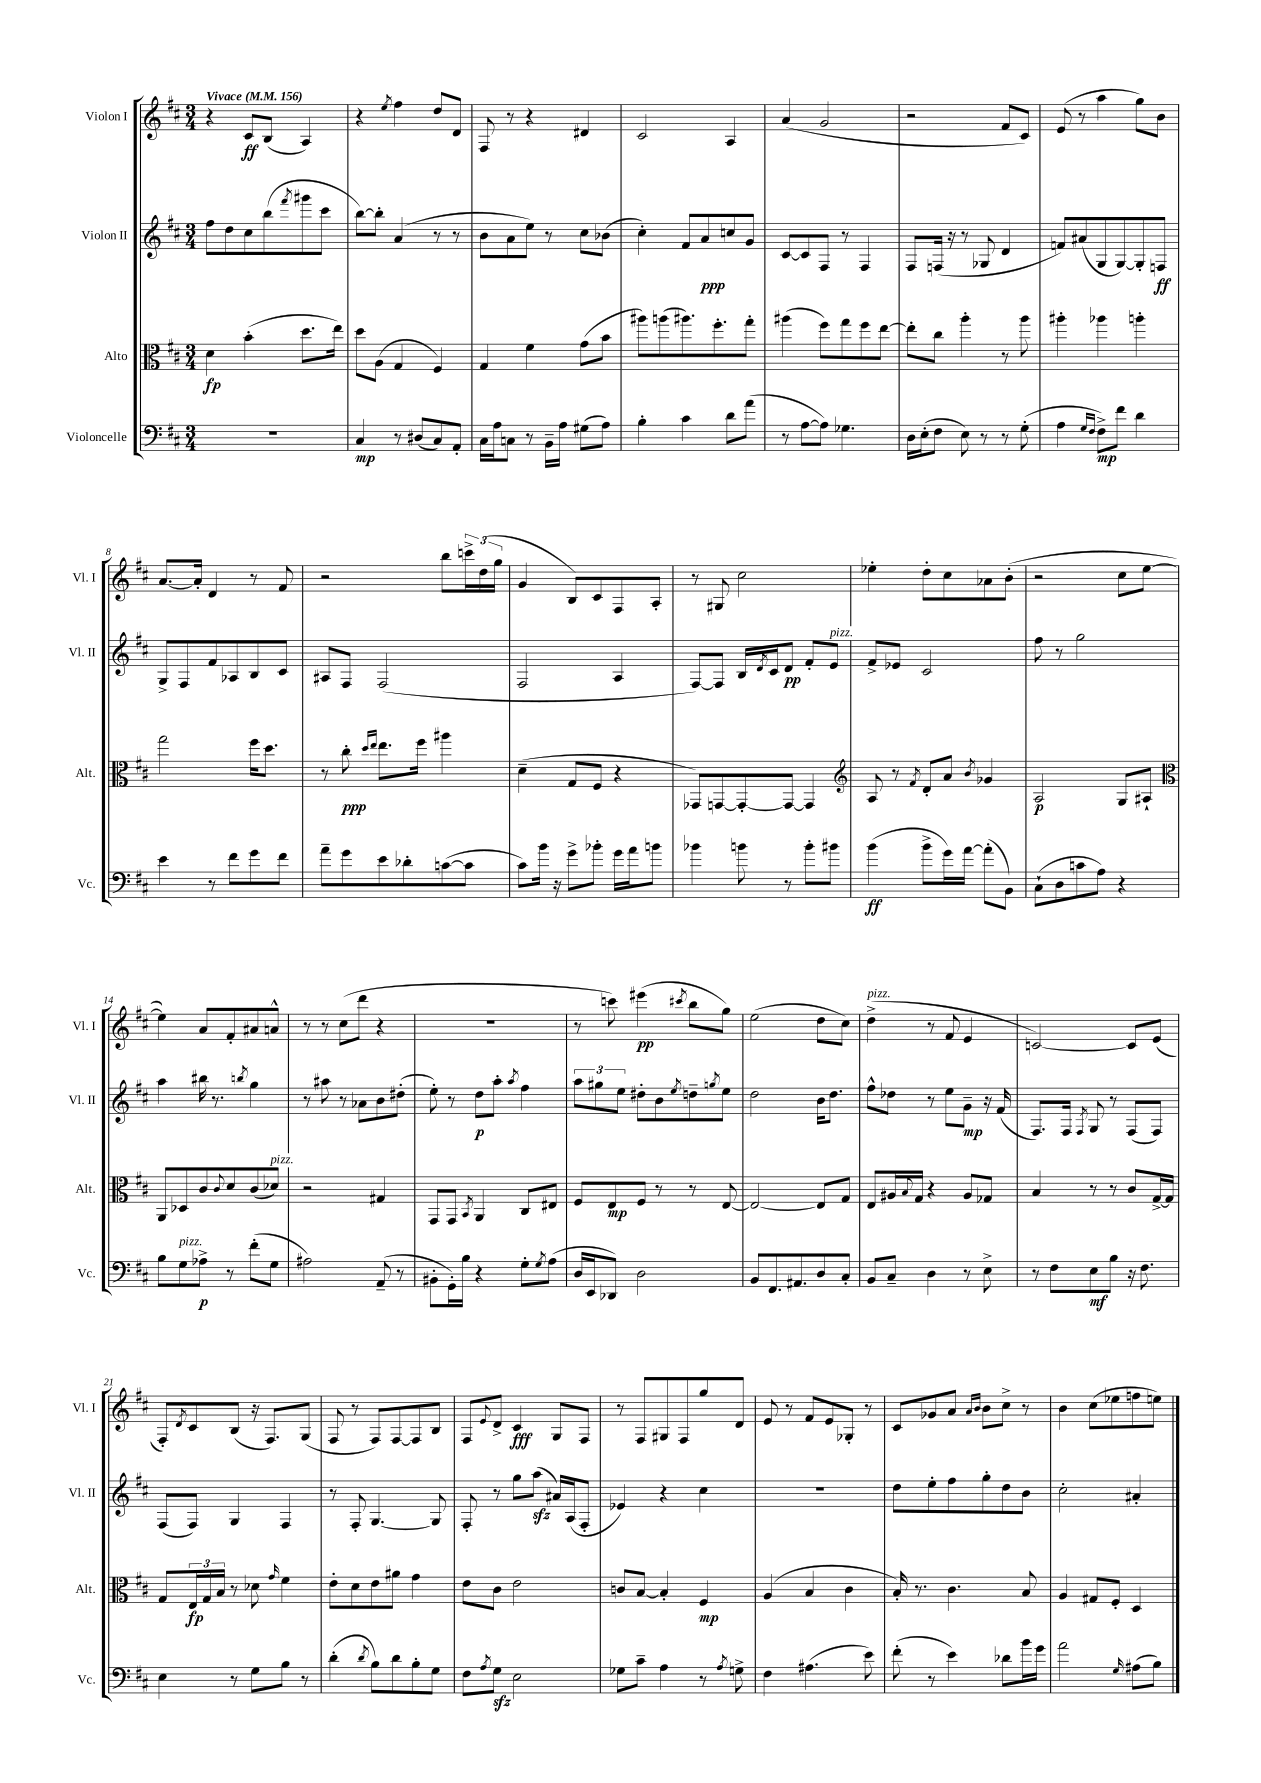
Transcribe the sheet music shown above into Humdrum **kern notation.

**kern	**dynam	**kern	**dynam	**kern	**dynam	**kern	**dynam
*part4	*part4	*part3	*part3	*part2	*part2	*part1	*part1
*staff4	*staff4	*staff3	*staff3	*staff2	*staff2	*staff1	*staff1
*I"Violoncelle	*	*I"Alto	*	*I"Violon II	*	*I"Violon I	*
*I'Vc.	*	*I'Alt.	*	*I'Vl. II	*	*I'Vl. I	*
*clefF4	*	*clefC3	*	*clefG2	*	*clefG2	*
*k[f#c#]	*	*k[f#c#]	*	*k[f#c#]	*	*k[f#c#]	*
*M3/4	*	*M3/4	*	*M3/4	*	*M3/4	*
*MM156	*	*MM156	*	*MM156	*	*MM156	*
=1	=1	=1	=1	=1	=1	=1	=1
!	!	!	!	!	!	!LO:TX:a:B:t=Vivace	!
2.r	.	4d\	fp	8ff#\L	.	4r	.
.	.	.	.	8dd\	.	.	.
.	.	(4b'\	.	8cc#\	.	8c#/L	ff
.	.	.	.	(8bb\	.	(8B/J	.
.	.	.	.	8qfff#/	.	.	.
.	.	8.dd\L	.	8ggg#X\	.	4A/)	.
.	.	.	.	8ccc#\J	.	.	.
.	.	16ee\Jk)	.	.	.	.	.
=2	=2	=2	=2	=2	=2	=2	=2
4C#/	mp	8dd\L	.	[8bb\L)	.	4r	.
.	.	(8A\J	.	8bb'\J]	.	.	.
.	.	.	.	.	.	8qee/	.
8r	.	4G/	.	(4a/	.	4ff#\	.
(8D#X/L	.	.	.	.	.	.	.
8C#/)	.	4F#/)	.	8r	.	8dd/L	.
8AA'/J	.	.	.	8r	.	8d/J	.
=3	=3	=3	=3	=3	=3	=3	=3
16C#\LL	.	4G/	.	8b\L	.	8F#/	.
16A\J	.	.	.	.	.	.	.
8Cn\J	.	.	.	8a\	.	8r	.
8r	.	4f#\	.	8ee\J)	.	4r	.
16BB~\LL	.	.	.	8r	.	.	.
16A\JJ	.	.	.	.	.	.	.
(8G#X\L	.	(8g\L	.	8cc#\L	.	4d#X/	.
8A\J)	.	8b\J	.	(8b-X\J	.	.	.
=4	=4	=4	=4	=4	=4	=4	=4
4B'\	.	8aa#X\L)	.	4cc#'\)	.	2c#/	.
.	.	(8aan\	.	.	.	.	.
4c#\	.	8.aa#X\)	.	8f#/L	.	.	.
.	.	.	.	8a/	ppp	.	.
.	.	8.ff#'\	.	.	.	.	.
8d\L	.	.	.	8ccn/	.	4A/	.
(8a\J	.	8gg'\J	.	8g/J	.	.	.
=5	=5	=5	=5	=5	=5	=5	=5
8r	.	(4aa#X\	.	[8c#/L	.	(4a/	.
[8A\L	.	.	.	8c#/]	.	.	.
8A\J])	.	8ff#\L)	.	8F#/J	.	2g/	.
4.G-X\	.	8gg\	.	8r	.	.	.
.	.	8ff#\	.	4F#/	.	.	.
.	.	[8ee\J	.	.	.	.	.
=6	=6	=6	=6	=6	=6	=6	=6
16D\LL	.	8ee'\L]	.	8F#/L	.	2r	.
(16E'\J	.	.	.	.	.	.	.
8F#\J	.	8cc#\J	.	(16Fn/Jk	.	.	.
.	.	.	.	16r	.	.	.
8E\)	.	4aa'\	.	8r	.	.	.
8r	.	.	.	8G-X/	.	.	.
8r	.	8r	.	4d/	.	8f#/L	.
(8G'\	.	8aa\	.	.	.	8c#/J)	.
=7	=7	=7	=7	=7	=7	=7	=7
4A\	.	4aa#X'\	.	8fn/L)	.	(8e/	.
.	.	.	.	(8a#X/	.	8r	.
16qqG/LL	.	.	.	.	.	.	.
16qqF#/JJ	.	.	.	.	.	.	.
8F#^\L)	mp	4aa-X\	.	8G/	.	4aa\	.
8f#\J	.	.	.	[8G/)	.	.	.
4d\	.	4aan'\	.	8G'/]	.	8gg\L)	.
.	.	.	.	8Fn/J	ff	8b\J	.
!!LO:LB:g=z
=8	=8	=8	=8	=8	=8	=8	=8
4e\	.	2gg\	.	8G^/L	.	[8.a/L	.
.	.	.	.	8F#/	.	.	.
.	.	.	.	.	.	16a'/Jk]	.
8r	.	.	.	8f#/	.	4d/	.
8f#\L	.	.	.	8A-X/	.	.	.
8g\	.	16ff#\KL	.	8B/	.	8r	.
.	.	8.dd\J	.	.	.	.	.
8f#\J	.	.	.	8c#/J	.	8f#/	.
=9	=9	=9	=9	=9	=9	=9	=9
8a~\L	.	8r	.	8A#X/L	.	2r	.
8g\	.	8cc#'\	ppp	8F#/J	.	.	.
.	.	16qqdd/LL	.	.	.	.	.
.	.	16qqee/JJ	.	.	.	.	.
8e\	.	8.ee\L	.	(2F#/	.	.	.
8d-X'\	.	.	.	.	.	.	.
.	.	16ff#\Jk	.	.	.	.	.
([8cn\	.	4aa#X\	.	.	.	8bb\L	.
8c\J]	.	.	.	.	.	24cccn^\L	.
.	.	.	.	.	.	(24dd\	.
.	.	.	.	.	.	24gg\JJ	.
=10	=10	=10	=10	=10	=10	=10	=10
8c#\L)	.	(4d~\	.	2F#/	.	4g/	.
16b\Jk	.	.	.	.	.	.	.
16r	.	.	.	.	.	.	.
8g^\L	.	8G/L	.	.	.	8B/L)	.
8b-X'\J	.	8F#/J	.	.	.	8c#/	.
16g\LL	.	4r	.	4A/	.	8F#/	.
16a\J	.	.	.	.	.	.	.
8bn\J	.	.	.	.	.	8A'/J	.
=11	=11	=11	=11	=11	=11	=11	=11
4b-X\	.	8GG-X/L)	.	[8F#/L)	.	8r	.
.	.	[8GGn/	.	8F#/J]	.	8G#X/	.
8bn\	.	8GG'/_	.	16B/LL	.	2cc#\	.
.	.	.	.	8qd/	.	.	.
.	.	.	.	16c#/J	.	.	.
8r	.	8GG/J_	.	8d/J	pp	.	.
8b'\L	.	4GG/]	.	8f#'/L	.	.	.
!	!	!	!	!LO:TX:a:i:t=pizz.	!	!	!
8b#X\J	.	.	.	8e/J	.	.	.
=12	=12	=12	=12	=12	=12	=12	=12
*	*	*clefG2	*	*	*	*	*
(4b\	ff	8A/	.	8f#^/L	.	4ee-X'\	.
.	.	8r	.	8e-X/J	.	.	.
.	.	8qf#/	.	.	.	.	.
8b^\L	.	8d'/L	.	2c#/	.	8dd'\L	.
16g\L)	.	8a/J	.	.	.	8cc#\	.
[16a\JJ	.	.	.	.	.	.	.
.	.	8qb/	.	.	.	.	.
(8a'\L]	.	4g-X/	.	.	.	8a-X\	.
8BB\J)	.	.	.	.	.	(8b'\J	.
=13	=13	=13	=13	=13	=13	=13	=13
(8C#`\L	.	2A/	p	8ff#\	.	2r	.
8D\	.	.	.	8r	.	.	.
8cn\	.	.	.	2gg\	.	.	.
8A\J)	.	.	.	.	.	.	.
4r	.	8G/L	.	.	.	8cc#\L	.
.	.	8A#X`/J	.	.	.	[8ee\J	.
!!LO:LB:g=z
=14	=14	=14	=14	=14	=14	=14	=14
*	*	*clefC3	*	*	*	*	*
8B\L	.	8AA/L	.	4aa\	.	4ee\])	.
!LO:TX:a:i:t=pizz.	!	!	!	!	!	!	!
8G\	.	8D-X/	.	.	.	.	.
8A-X^\J	p	8c#/	.	16bb#X\	.	8a/L	.
.	.	.	.	8.r	.	.	.
.	.	8qqc#/	.	.	.	.	.
8r	.	8d/	.	.	.	8f#'/	.
.	.	.	.	8qbbn/	.	.	.
(8f#'\L	.	(8c#/	.	4gg\	.	8a#X/	.
!	!	!LO:TX:a:i:t=pizz.	!	!	!	!	!
8G\J	.	8d-X/J)	.	.	.	8an^^/J	.
=15	=15	=15	=15	=15	=15	=15	=15
2A#X\)	.	2r	.	8r	.	8r	.
.	.	.	.	8aa#X\	.	8r	.
.	.	.	.	8r	.	(8cc#\L	.
.	.	.	.	8a-X\L	.	8ddd\J	.
(8AA~/	.	4G#X/	.	8b\	.	4r	.
8r	.	.	.	(8dd#X'\J	.	.	.
=16	=16	=16	=16	=16	=16	=16	=16
8BB#X'\L	.	8GG/L	.	8ee'\)	.	2.r	.
16GG'\L)	.	8GG/J	.	8r	.	.	.
16B\JJ	.	.	.	.	.	.	.
.	.	8qBB/	.	.	.	.	.
4r	.	4AA/	.	8dd\L	p	.	.
.	.	.	.	8aa'\J	.	.	.
.	.	.	.	8qaa/	.	.	.
8G'\L	.	8C#/L	.	4ff#\	.	.	.
8qG/	.	.	.	.	.	.	.
(8A\J	.	8E#X/J	.	.	.	.	.
=17	=17	=17	=17	=17	=17	=17	=17
16D/LL	.	8F#/L	.	12aa\L	.	8r	.
16EE/J	.	.	.	.	.	.	.
.	.	.	.	12gg#X\	.	.	.
8DD-X/J)	.	8E/	mp	.	.	8cccn\)	.
.	.	.	.	12ee\J	.	.	.
2D\	.	8F#/J	.	8dd#X'\L	.	(4eee#X\	pp
.	.	8r	.	8b\	.	.	.
.	.	.	.	8qee/	.	8qccc#X/	.
.	.	8r	.	8ddn~\	.	8bb\L	.
.	.	.	.	8qggn/	.	.	.
.	.	[8E/	.	8ee\J	.	8gg\J)	.
=18	=18	=18	=18	=18	=18	=18	=18
8BB/L	.	2E/_	.	2dd\	.	(2ee\	.
8.FF#/	.	.	.	.	.	.	.
8.AA#X/	.	.	.	.	.	.	.
8D/	.	8E/L]	.	16b\KL	.	8dd\L	.
.	.	.	.	8.dd\J	.	.	.
8C#'/J	.	8G/J	.	.	.	8cc#\J)	.
=19	=19	=19	=19	=19	=19	=19	=19
!	!	!	!	!	!	!LO:TX:a:i:t=pizz.	!
8BB/L	.	8E/L	.	8ff#^^\L	.	(4dd^\	.
8C#~/J	.	16A#X/L	.	8dd-X\J	.	.	.
.	.	8qqB/	.	.	.	.	.
.	.	16G/JJ	.	.	.	.	.
4D\	.	4r	.	8r	.	8r	.
.	.	.	.	8ee\L	.	8f#/	.
8r	.	8A#/L	.	8g~\J	mp	4e/	.
8E^\	.	8G-X/J	.	16r	.	.	.
.	.	.	.	(16f#/	.	.	.
=20	=20	=20	=20	=20	=20	=20	=20
8r	.	4B/	.	8.F#/L)	.	[2cn/)	.
8F#\L	.	.	.	.	.	.	.
.	.	.	.	16F#/Jk	.	.	.
.	.	.	.	8qF#/	.	.	.
8E\	mf	8r	.	8G/	.	.	.
8B\J	.	8r	.	8r	.	.	.
16r	.	8c#/L	.	(8F#/L	.	8c/L]	.
8.F#\	.	.	.	.	.	.	.
.	.	[16G^/L	.	8F#/J)	.	(8e/J	.
.	.	16G/JJ]	.	.	.	.	.
!!LO:LB:g=z
=21	=21	=21	=21	=21	=21	=21	=21
4E\	.	8G/L	.	(8F#/L	.	8F#'/L)	.
.	.	.	.	.	.	8qd/	.
.	.	24E/L	fp	8F#/J)	.	8c#/	.
.	.	24G/	.	.	.	.	.
.	.	24B/JJ	.	.	.	.	.
8r	.	8r	.	4G/	.	(8B/J	.
8G\L	.	8d-X\	.	.	.	16r	.
.	.	.	.	.	.	8.F#/L)	.
.	.	16qqg/	.	.	.	.	.
8B\J	.	4f#\	.	4F#/	.	.	.
8r	.	.	.	.	.	(8G/J	.
=22	=22	=22	=22	=22	=22	=22	=22
(4d'\	.	8e'\L	.	8r	.	8F#/	.
.	.	8d\	.	8F#'/	.	8r	.
8qd/	.	.	.	.	.	.	.
8B\L)	.	8e\	.	[4.G/	.	8F#/L)	.
8d\	.	8a#X\J	.	.	.	[8F#/	.
8B'\	.	4g\	.	.	.	8F#/]	.
8G\J	.	.	.	8G/]	.	8B/J	.
=23	=23	=23	=23	=23	=23	=23	=23
8F#\L	.	8e\L	.	8F#'/	.	8F#/L	.
8qA/	.	.	.	.	.	8qqe/	.
8Gzz\J	.	8c#\J	.	8r	.	8d^/J	.
2E\	.	2e\	.	8gg\L	.	4c#/	fff
.	.	.	.	(8aazz\J	.	.	.
.	.	.	.	16a#X/LL)	.	8G/L	.
.	.	.	.	(16A/J	.	.	.
.	.	.	.	8F#'/J	.	8F#/J	.
=24	=24	=24	=24	=24	=24	=24	=24
8G-X\L	.	8cn/L	.	4e-X/)	.	8r	.
8c#~\J	.	[8B/J	.	.	.	8F#/L	.
4A\	.	4B'/]	.	4r	.	8G#X/	.
.	.	.	.	.	.	8F#/	.
8r	.	4F#/	mp	4cc#\	.	8gg/	.
8qA/	.	.	.	.	.	.	.
8Gn^\	.	.	.	.	.	8d/J	.
=25	=25	=25	=25	=25	=25	=25	=25
4F#\	.	(4A/	.	2.r	.	8e/	.
.	.	.	.	.	.	8r	.
(4.A#X\	.	4B/	.	.	.	8f#/L	.
.	.	.	.	.	.	8e/	.
.	.	4c#\	.	.	.	8G-X'/J	.
8e\)	.	.	.	.	.	8r	.
=26	=26	=26	=26	=26	=26	=26	=26
(8f#'\	.	16B'/)	.	8dd\L	.	8c#/L	.
.	.	8.r	.	.	.	.	.
8r	.	.	.	8ee'\	.	8g-X/	.
4e\)	.	4.c#\	.	8ff#\	.	8a/J	.
.	.	.	.	.	.	16qqa/LL	.
.	.	.	.	.	.	16qqb/JJ	.
.	.	.	.	8gg'\	.	8b\L	.
8d-X\L	.	.	.	8dd\	.	8cc#^\J	.
16b\L	.	8B/	.	8b\J	.	8r	.
16g\JJ	.	.	.	.	.	.	.
=27	=27	=27	=27	=27	=27	=27	=27
2a\	.	4A/	.	2cc#'\	.	4b\	.
.	.	8G#X/L	.	.	.	(8cc#\L	.
.	.	8F#'/J	.	.	.	8ee-X\	.
16qqG/	.	.	.	.	.	.	.
(8A#X\L	.	4D/	.	4a#X'/	.	8ffn\	.
8B\J)	.	.	.	.	.	8een\J)	.
==	==	==	==	==	==	==	==
*-	*-	*-	*-	*-	*-	*-	*-
